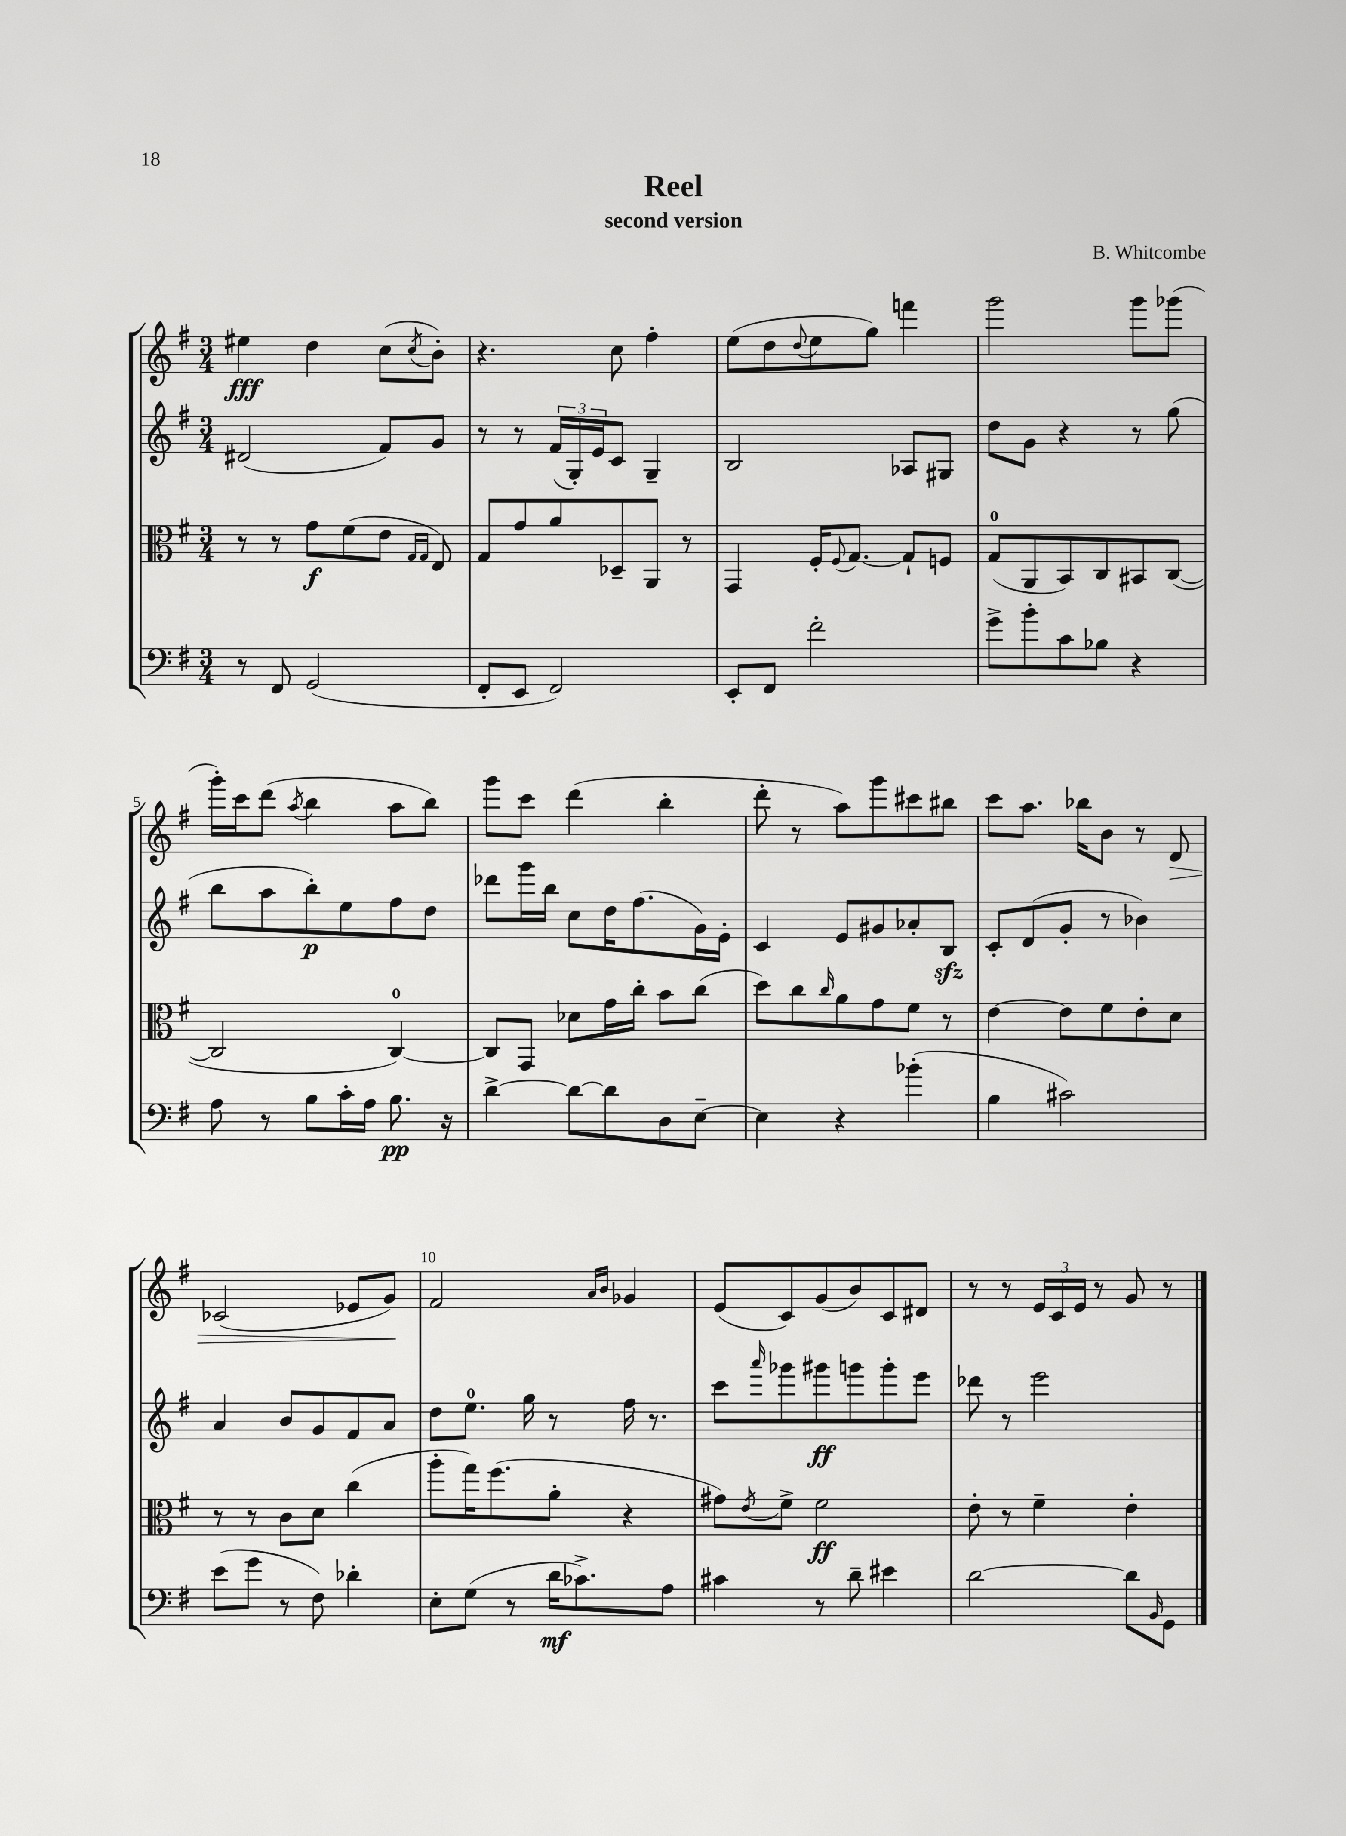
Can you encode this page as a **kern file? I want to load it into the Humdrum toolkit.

**kern	**dynam	**kern	**dynam	**kern	**dynam	**kern	**dynam
*part4	*part4	*part3	*part3	*part2	*part2	*part1	*part1
*staff4	*staff4	*staff3	*staff3	*staff2	*staff2	*staff1	*staff1
*clefF4	*	*clefC3	*	*clefG2	*	*clefG2	*
*k[f#]	*	*k[f#]	*	*k[f#]	*	*k[f#]	*
*M3/4	*	*M3/4	*	*M3/4	*	*M3/4	*
=1	=1	=1	=1	=1	=1	=1	=1
8r	.	8r	.	(2d#X/	.	4ee#X\	fff
8FF#/	.	8r	.	.	.	.	.
(2GG/	.	8g\L	f	.	.	4dd\	.
.	.	(8f#\	.	.	.	.	.
.	.	8e\J	.	8f#/L)	.	(8cc\L	.
.	.	16qqG/LL	.	.	.	.	.
.	.	16qqG/JJ	.	.	.	8qcc/	.
.	.	8E/)	.	8g/J	.	8b'\J)	.
=2	=2	=2	=2	=2	=2	=2	=2
8FF#'/L	.	8G/L	.	8r	.	4.r	.
8EE/J	.	8g/	.	8r	.	.	.
2FF#/)	.	8a/	.	(24f#/LL	.	.	.
.	.	.	.	24G'/)	.	.	.
.	.	.	.	24e/J	.	.	.
.	.	8D-X~/	.	8c/J	.	8cc\	.
.	.	8AA/J	.	4G~/	.	4ff#'\	.
.	.	8r	.	.	.	.	.
=3	=3	=3	=3	=3	=3	=3	=3
8EE'/L	.	4GG/	.	2B/	.	(8ee\L	.
8FF#/J	.	.	.	.	.	8dd\	.
.	.	.	.	.	.	8qqdd/	.
2f#'\	.	16F#'/KL	.	.	.	8ee\	.
.	.	8qqF#/	.	.	.	.	.
.	.	[8.G/J	.	.	.	.	.
.	.	.	.	.	.	8gg\J)	.
.	.	8G`/L]	.	8A-X/L	.	4fffn\	.
.	.	8Fn/J	.	8G#X/J	.	.	.
=4	=4	=4	=4	=4	=4	=4	=4
8g^\L	.	(8G/L	.	8dd\L	.	2ggg\	.
8b'\	.	8AA/	.	8g\J	.	.	.
8c\	.	8BB/)	.	4r	.	.	.
8B-X\J	.	8C/	.	.	.	.	.
4r	.	8BB#X/	.	8r	.	8ggg\L	.
.	.	([8C/J	.	(8gg\	.	(8ggg-X\J	.
!!LO:LB:g=z
=5	=5	=5	=5	=5	=5	=5	=5
8A\	.	2C/]	.	8bb\L	.	16ggg'\LL)	.
.	.	.	.	.	.	16ccc\J	.
8r	.	.	.	8aa\	.	(8ddd\J	.
.	.	.	.	.	.	8qaa/	.
8B\L	.	.	.	8bb'\)	p	4bb\	.
16c'\L	.	.	.	8ee\	.	.	.
16A\JJ	.	.	.	.	.	.	.
8.B\	pp	[4C/)	.	8ff#\	.	8aa\L	.
.	.	.	.	8dd\J	.	8bb\J)	.
16r	.	.	.	.	.	.	.
=6	=6	=6	=6	=6	=6	=6	=6
[4d^\	.	8C/L]	.	8ddd-X\L	.	8ggg\L	.
.	.	8GG/J	.	16ggg\L	.	8ccc\J	.
.	.	.	.	16bb\JJ	.	.	.
8d\L_	.	8d-X\L	.	8cc\L	.	(4ddd\	.
8d\]	.	16g\L	.	16dd\K	.	.	.
.	.	16cc'\JJ	.	(8.ff#\	.	.	.
8D\	.	8b\L	.	.	.	4bb'\	.
[8E~\J	.	(8cc\J	.	16g\L)	.	.	.
.	.	.	.	16e'\JJ	.	.	.
=7	=7	=7	=7	=7	=7	=7	=7
4E\]	.	8dd\L)	.	4c/	.	8ddd'\	.
.	.	8cc\	.	.	.	8r	.
.	.	16qqcc/	.	.	.	.	.
4r	.	8a\	.	8e/L	.	8aa\L)	.
.	.	8g\	.	8g#X/	.	8ggg\	.
(4b-X'\	.	8f#\J	.	8a-X'/	.	8ccc#X\	.
.	.	8r	.	8Bzz/J	.	8bb#X\J	.
=8	=8	=8	=8	=8	=8	=8	=8
4B\	.	[4e\	.	8c'/L	.	8ccc\L	.
.	.	.	.	(8d/	.	8.aa\J	.
2c#X\)	.	8e\L]	.	8g'/J	.	.	.
.	.	.	.	.	.	16bb-X\KL	.
.	.	8f#\	.	8r	.	8b\J	.
.	.	8e'\	.	4b-X\)	.	8r	.
!	!	!	!	!	!	!	!LO:HP:b
.	.	8d\J	.	.	.	8d/	>
!!LO:LB:g=z
=9	=9	=9	=9	=9	=9	=9	=9
(8e\L	.	8r	.	4a/	.	(2c-X/	.
8g\J	.	8r	.	.	.	.	.
8r	.	8c\L	.	8b/L	.	.	.
8F#\)	.	8d\J	.	8g/	.	.	.
4d-X'\	.	(4cc\	.	8f#/	.	8e-X/L	.
.	.	.	.	8a/J	.	8g/J)	.
.	.	.	.	.	.	.	]
=10	=10	=10	=10	=10	=10	=10	=10
8E'\L	.	8aa'\L	.	8dd\L	.	2f#/	.
(8G\J	.	16gg\K)	.	8.ee\J	.	.	.
.	.	(8.ff#\	.	.	.	.	.
8r	.	.	.	.	.	.	.
.	.	.	.	16gg\	.	.	.
16d\KL	mf	8a'\J	.	8r	.	.	.
8.c-X^\)	.	.	.	.	.	.	.
.	.	.	.	.	.	16qqa/LL	.
.	.	.	.	.	.	16qqb/JJ	.
.	.	4r	.	16ff#\	.	4g-X/	.
.	.	.	.	8.r	.	.	.
8A\J	.	.	.	.	.	.	.
=11	=11	=11	=11	=11	=11	=11	=11
4c#X\	.	8g#X\L)	.	8ccc\L	.	(8e/L	.
.	.	8qe/	.	16qqaaa/	.	.	.
.	.	8f#^\J	.	8ggg-X\	.	8c/)	.
8r	.	2f#\	ff	8ggg#X\	ff	(8g/	.
8d~\	.	.	.	8gggn\	.	8b/)	.
4e#X\	.	.	.	8ggg'\	.	8c/	.
.	.	.	.	8eee\J	.	8d#X/J	.
=12	=12	=12	=12	=12	=12	=12	=12
[2d\	.	8e'\	.	8ddd-X\	.	8r	.
.	.	8r	.	8r	.	8r	.
.	.	4f#~\	.	2eee\	.	24e/LL	.
.	.	.	.	.	.	24c/	.
.	.	.	.	.	.	24e/JJ	.
.	.	.	.	.	.	8r	.
8d\L]	.	4e'\	.	.	.	8g/	.
16qqBB/	.	.	.	.	.	.	.
8GG\J	.	.	.	.	.	8r	.
==	==	==	==	==	==	==	==
*-	*-	*-	*-	*-	*-	*-	*-
